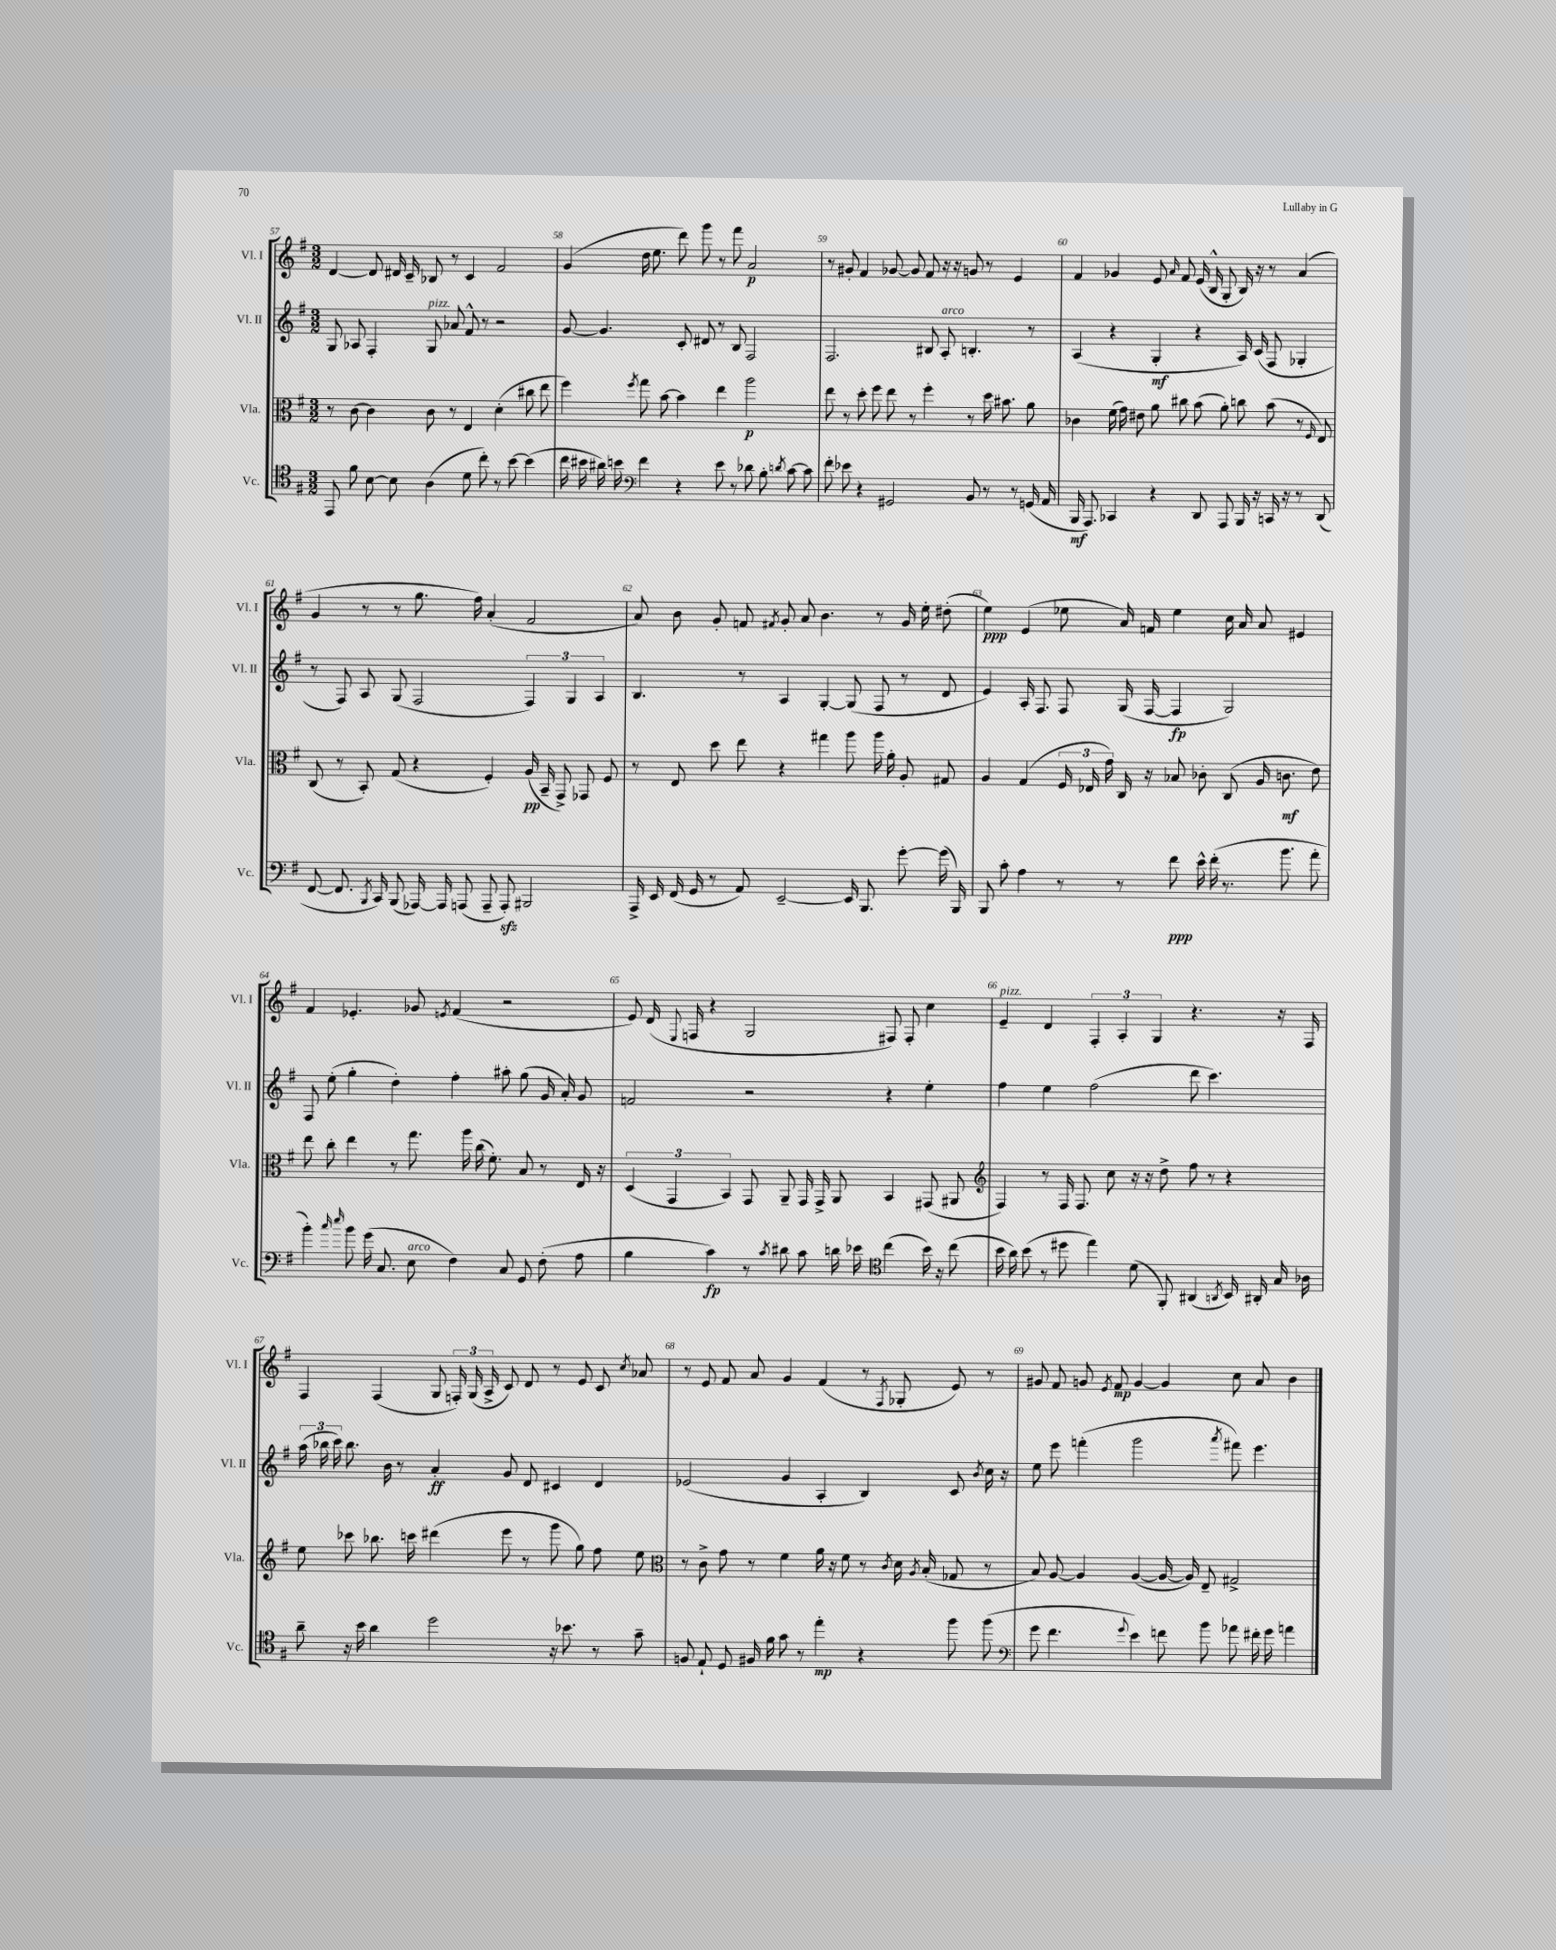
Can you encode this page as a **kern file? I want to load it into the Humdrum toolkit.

**kern	**kern	**kern	**kern
*staff4	*staff3	*staff2	*staff1
*clefC4	*clefC3	*clefG2	*clefG2
*k[f#]	*k[f#]	*k[f#]	*k[f#]
*M3/2	*M3/2	*M3/2	*M3/2
8EE/	8r	8G/	[4d/
8f#\	[8c\	8A-/	.
[8B\	4c\]	4F#'/	8d/]
8B\]	.	.	16d#/
.	.	.	16c~/
(4A\	8c\	8G/	8B-/
.	8r	8a-/	8r
8d\	4E/	8f#^^/	4c/
8cc'\)	.	8r	.
8r	(4d'\	2r	2f#/
[8b\	.	.	.
(4b\]	8cc#\	.	.
.	8ee\	.	.
=	=	=	=
16cc\	4ff#\)	[8g/	(4g/
16b#\	.	.	.
16a#\)	.	4.g/]	.
16b\	.	.	.
*clefF4	*	*	*
.	8qff#/	.	.
4f#\	8gg\	.	16dd\
.	.	.	8.ee\
.	[8b\	.	.
4r	4b\]	8c'/	8ddd\)
.	.	8d#/	8ggg\
8e\	4ee\	8r	8r
8r	.	8B/	8fff#\
8d-\	2aa\	2F#/	2a/
8B'\	.	.	.
8qd/	.	.	.
[8c\	.	.	.
8c\]	.	.	.
=	=	=	=
8f#'\	8ee\	2.F#/	8r
8e-\	8r	.	8g#'/
4r	8dd'\	.	4f#/
.	8ff#\	.	.
2GG#/	8ee\	.	[8g-/
.	8r	.	8g-/]
.	4ff#'\	8B#/	8f#/
.	.	8A'/	16r
.	.	.	16r
8BB/	8r	4.B'/	8g/
8r	16dd\	.	8r
.	8.b#\	.	.
8r	.	.	4e/
(16GG/	8a\	8r	.
16AA/	.	.	.
=	=	=	=
16BBB/	4c-\	(4A/	4f#/
8.AAA/)	.	.	.
4CC-/	(16f#\	4r	4g-/
.	16g\)	.	.
.	8e#\	.	.
4r	8a\	4G'/	8e/
.	.	.	16qqa/
.	8cc#\	.	8f#/
8DD/	(8b\	4r	(16e/
.	.	.	16B^^/
8AAA/	8a'\)	.	8G'/
16BBB/	8cc\	16A/)	16B/)
16r	.	(16c/	16r
16CC/	(8b\	8F#/	8r
16r	.	.	.
8r	8r	4G-'/	(4a/
.	16qqF#/	.	.
(8DD/	8E/)	.	.
=	=	=	=
[8FF#/	(8C/	8r	4g/
8.FF#/]	8r	8F#/)	.
.	8BB'/)	8A/	8r
8qBBB/	.	.	.
16CC/)	.	.	.
(8BBB/	(8G/	(8G/	8r
[16AAA-/)	4r	2F#/	8.gg\
16AAA-/]	.	.	.
(8AAA/	.	.	.
.	.	.	16ff#\)
8AAA~/	4F#'/)	.	(4a'/
8AAA'/)	.	.	.
2BBB#/	(16A/	6F#/)	2f#/
.	16BB~/	.	.
.	8GG^/)	.	.
.	.	6G/	.
.	8GG-/	.	.
.	.	6A/	.
.	8F#/	.	.
=	=	=	=
16AAA^/	8r	4.B/	8a/)
16EE/	.	.	.
(16FF#/	8E/	.	8b\
16GG/	.	.	.
8r	8dd\	.	8g'/
8AA/)	8ee\	8r	8f/
.	.	.	8qf#/
[2EE~/	4r	4A/	8g'/
.	.	.	8a/
.	4gg#\	[4G'/	4.b\
16EE/]	8aa\	(8G/]	.
8.BBB/	.	.	.
.	16aa\	8F#/	8r
.	16a'\	.	.
[8g'\	8A'/	8r	16g/
.	.	.	16ee'\
(16g\]	8G#/	8d/	(8dd#'\
16BBB/)	.	.	.
=	=	=	=
8BBB/	4A/	4e/)	4ee\)
8c'\	.	.	.
4A\	(4G/	16A'/	(4e/
.	.	8.F#/	.
8r	24F#/	8F#/	8ee-\
.	24E-/	.	.
.	24g\)	.	.
8r	16C/	(16G/	16a/)
.	16r	[16F#/	16f/
8f#\	8B-/	4F#/]	4ee-\
16e^^\	8c-'\	.	.
(16f#'\	.	.	.
8.r	(8C/	2G/)	16cc\
.	.	.	16a/
.	16A/	.	8a/
8.b\	8.c\	.	.
.	.	.	4e#/
8a'\	8e\)	.	.
=	=	=	=
4b'\)	8ee\	8F#/	4f#/
.	8cc'\	(8ee'\	.
16qqcc/	.	.	.
16qqee/	.	.	.
8b\	4ee\	4gg'\	4.e-'/
(16g\	.	.	.
8.C/	.	.	.
.	8r	4dd'\)	.
8E\	8.gg\	.	8g-/
.	.	.	8qe/
4F#\)	.	4ff#'\	(4f#/
.	16aa\	.	.
.	(16cc\	.	.
.	8.f#'\)	.	.
8C/	.	8aa#'\	2r
8GG/	8B/	(8gg\	.
(8F#'\	8r	16g/	.
.	.	16a'/)	.
8A\	16E/	8g/	.
.	16r	.	.
=	=	=	=
4B\	(6D/	2f/	8e/)
.	.	.	(16d/
.	6GG/	.	.
.	.	.	8qqE/
.	.	.	16F/
4c\)	.	.	4r
.	6BB/)	.	.
8r	8GG/	2r	2G/
8qc/	.	.	.
8d#\	8AA~/	.	.
8c\	16GG/	.	.
.	16GG^/	.	.
16d\	8AA/	.	.
16e-\	.	.	.
*clefC4	*	*	*
(4cc\	4BB/	4r	8F#/)
.	.	.	8F#'/
16b\)	(8GG#/	4ee'\	4cc\
16r	.	.	.
(8cc\	8AA#/	.	.
=	=	=	=
*	*clefG2	*	*
16b\	4F#/)	4ff#\	4e~/
16a\)	.	.	.
(8b\	.	.	.
8r	8r	4ee\	4d/
8dd#\	16F#/	.	.
.	8.F#/	.	.
4ee\)	.	(2ff#\	6F#'/
.	8cc\	.	.
.	.	.	6A'/
(8d\	16r	.	.
.	16r	.	.
.	.	.	6G/
8FF#'/)	8dd^\	.	.
(4AA#/	8ff#\	8ddd\	4.r
.	8r	4.ccc\)	.
8qAA/	.	.	.
16BB/)	4r	.	.
16AA#'/	.	.	.
16G/	.	.	16r
16A-\	.	.	16F#/
=	=	=	=
8a~\	8ee\	(24aa\	4F#/
.	.	24bb-\	.
.	.	24ccc\)	.
16r	8ccc-\	8.bb-\	.
16b\	.	.	.
4a\	8.bb-\	.	(4F#/
.	.	16b\	.
.	.	8r	.
.	16ccc\	.	.
2dd\	(4ddd#\	4a'/	8G/
.	.	.	24F'/)
.	.	.	(24G/
.	.	.	24A^/
.	8eee\	8g/	8c/)
.	8r	8d/	8d/
16r	8ggg\	4c#/	8r
8.b-\	.	.	.
.	8gg\)	.	8e/
8r	8ff#\	4d/	8c/
.	.	.	8qcc/
8g~\	8ee\	.	8a-/
=	=	=	=
*	*clefC3	*	*
8F/	8r	(2e-/	8r
8E`/	8c^\	.	8e/
8D/	8g\	.	8f#/
16F#/	8r	.	8a/
16f#\	.	.	.
8g\	4f#\	4g/	4g/
8r	.	.	.
4ee'\	16a\	4A'/	(4f#/
.	16r	.	.
.	8f#\	.	.
4r	8r	4B/)	8r
.	8qc/	.	8qF#/
.	16d\	.	8G-'/
.	8qA/	.	.
.	(16B'/	.	.
8ff#\	8G-/	8c/	8e/)
.	.	8qb/	.
(8ff#\	8r	16cc\	8r
.	.	16r	.
=	=	=	=
*clefF4	*	*	*
8g\	8B/)	8ee\	8g#/
4.f#\	[8A/	8eee\	8f#/
.	4A/]	(4fff'\	8g/
.	.	.	8qe/
.	.	.	8f#/
8qqg/	.	.	.
4e\)	([4A/	2ggg\	[4g/
8f\	16A/_	.	4g/]
.	16A/])	.	.
8b\	8E~/	.	.
.	.	8qaaa/	.
8a-\	2G#^/	8fff#\)	8cc\
16f#'\	.	4.eee\	8a/
16g\	.	.	.
4a\	.	.	4b\
==	==	==	==
*-	*-	*-	*-
